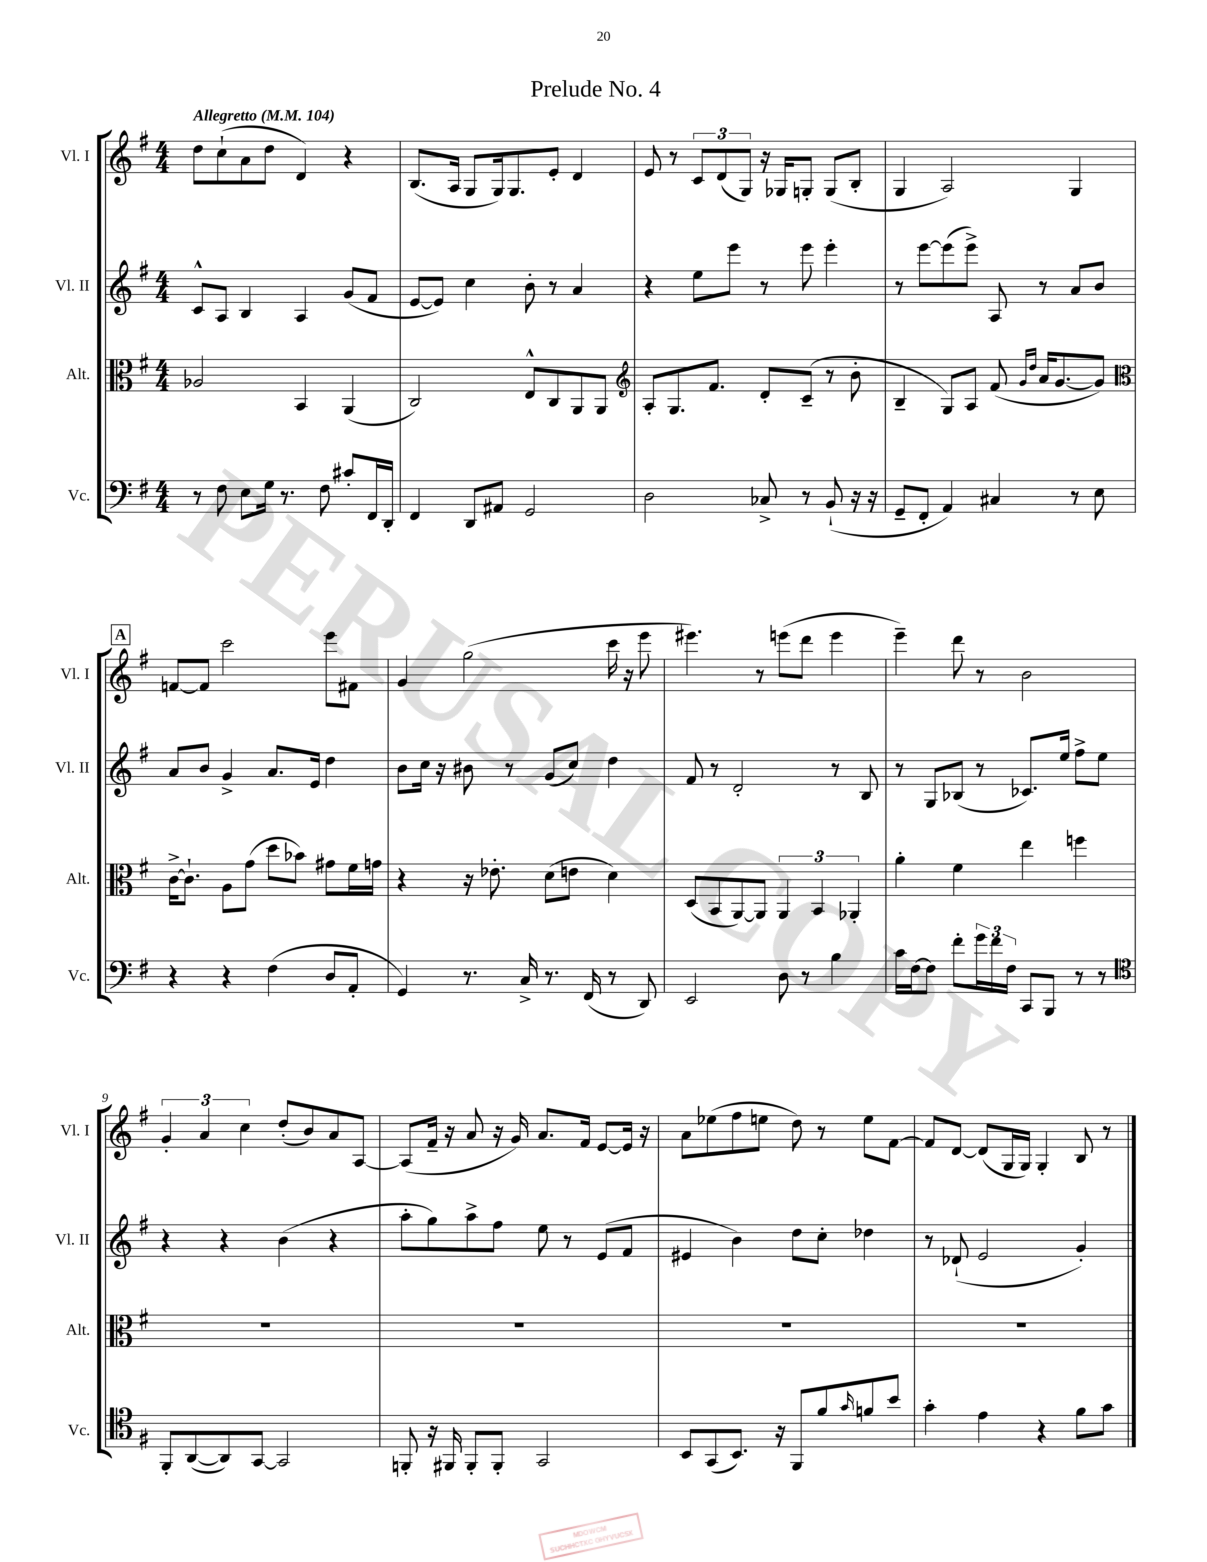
\header { title = "Prelude No. 4" }
<<
\new StaffGroup <<
\new Staff = "s0" \with { instrumentName = "Vl. I" shortInstrumentName = "Vl. I" } {
    \clef treble \key g \major \numericTimeSignature \time 4/4 \tempo "Allegretto" 4 = 104
    d''8 c''8-!( a'8 d''8 d'4) r4 |
    b8.( a16 g8 g16) g8. e'8-. d'4 |
    e'8 r8 \tuplet 3/2 { c'8 d'8( g8) } r16 ges16 g8-. g8( b8-. |
    g4 a2) g4 |
    \mark \markup { \box "A" } f'8~ f'8 c'''2 e'''8 fis'8 |
    g'4 g''2( c'''16 r16 e'''8 |
    eis'''4.) r8 e'''8( d'''8 e'''4 |
    e'''4--) d'''8 r8 b'2 |
    \tuplet 3/2 { g'4-. a'4 c''4 } d''8-.( b'8) a'8 a8~ |
    a8( fis'16-- r16 a'8 r16 g'16) a'8. fis'16 e'8~ e'16 r16 |
    a'8 ees''8( fis''8 e''8 d''8) r8 e''8 fis'8~ |
    fis'8 d'8~ d'8( g16 g16) g4-. b8 r8 \bar "|." |
}
\new Staff = "s1" \with { instrumentName = "Vl. II" shortInstrumentName = "Vl. II" } {
    \clef treble \key g \major \numericTimeSignature \time 4/4
    c'8-^ a8 b4 a4 g'8( fis'8 |
    e'8~ e'8) c''4 b'8-. r8 a'4 |
    r4 e''8 e'''8 r8 e'''8 e'''4-. |
    r8 e'''8~ e'''8( e'''8->) a8 r8 a'8 b'8 |
    \mark \markup { \box "A" } a'8 b'8 g'4-> a'8. e'16 d''4 |
    b'8 c''16 r16 bis'8 r8 g'8( c''8) d''4 |
    fis'8 r8 d'2-. r8 b8 |
    r8 g8 bes8( r8 ces'8.) e''16 fis''8-> e''8 |
    r4 r4 b'4( r4 |
    a''8-. g''8) a''8-> fis''8 e''8 r8 e'8( fis'8 |
    eis'4 b'4) d''8 c''8-. des''4 |
    r8 des'8-!( e'2 g'4-.) \bar "|." |
}
\new Staff = "s2" \with { instrumentName = "Alt." shortInstrumentName = "Alt." } {
    \clef alto \key g \major \numericTimeSignature \time 4/4
    aes2 b,4 a,4( |
    c2) e8-^ c8 a,8 a,8 |
    \clef treble a8-. g8. fis'8. d'8-. c'8--( r8 b'8-. |
    b4-- g8) a8 fis'8( \grace { g'16 d''16 } a'16 g'8.~ g'8) |
    \mark \markup { \box "A" } \clef alto c'16~-> c'8.-! a8 g'8( d''8 bes'8) gis'8 fis'16 g'16 |
    r4 r16 ees'8.-. d'8( e'8 d'4) |
    d8( b,8 a,8~) a,8 \tuplet 3/2 { a,4 b,4 aes,4-. } |
    a'4-. fis'4 e''4 f''4 |
    R1 |
    R1 |
    R1 |
    R1 \bar "|." |
}
\new Staff = "s3" \with { instrumentName = "Vc." shortInstrumentName = "Vc." } {
    \clef bass \key g \major \numericTimeSignature \time 4/4
    r8 fis8 e8 g16 r8. fis8 cis'8-. fis,16 d,16-. |
    fis,4 d,8 ais,8 g,2 |
    d2 ces8-> r8 b,8-!( r16 r16 |
    g,8-- fis,8-. a,4) cis4 r8 e8 |
    \mark \markup { \box "A" } r4 r4 fis4( d8 a,8-. |
    g,4) r8. c16-> r8. fis,16( r8 d,8) |
    e,2 d8 r8 b4 |
    c'16 fis16~ fis8 fis'8-. \tuplet 3/2 { g'16 fis'16 fis16 } c,8 b,,8 r8 r8 |
    \clef tenor fis,8-. a,8~( a,8) g,8~ g,2 |
    f,8-. r16 fis,16 fis,8-. fis,8-. g,2 |
    b,8 g,8( b,8.) r16 fis,8 fis'8 \grace { g'16 } f'8 b'8 |
    g'4-. e'4 r4 fis'8 g'8 \bar "|." |
}
>>
>>
